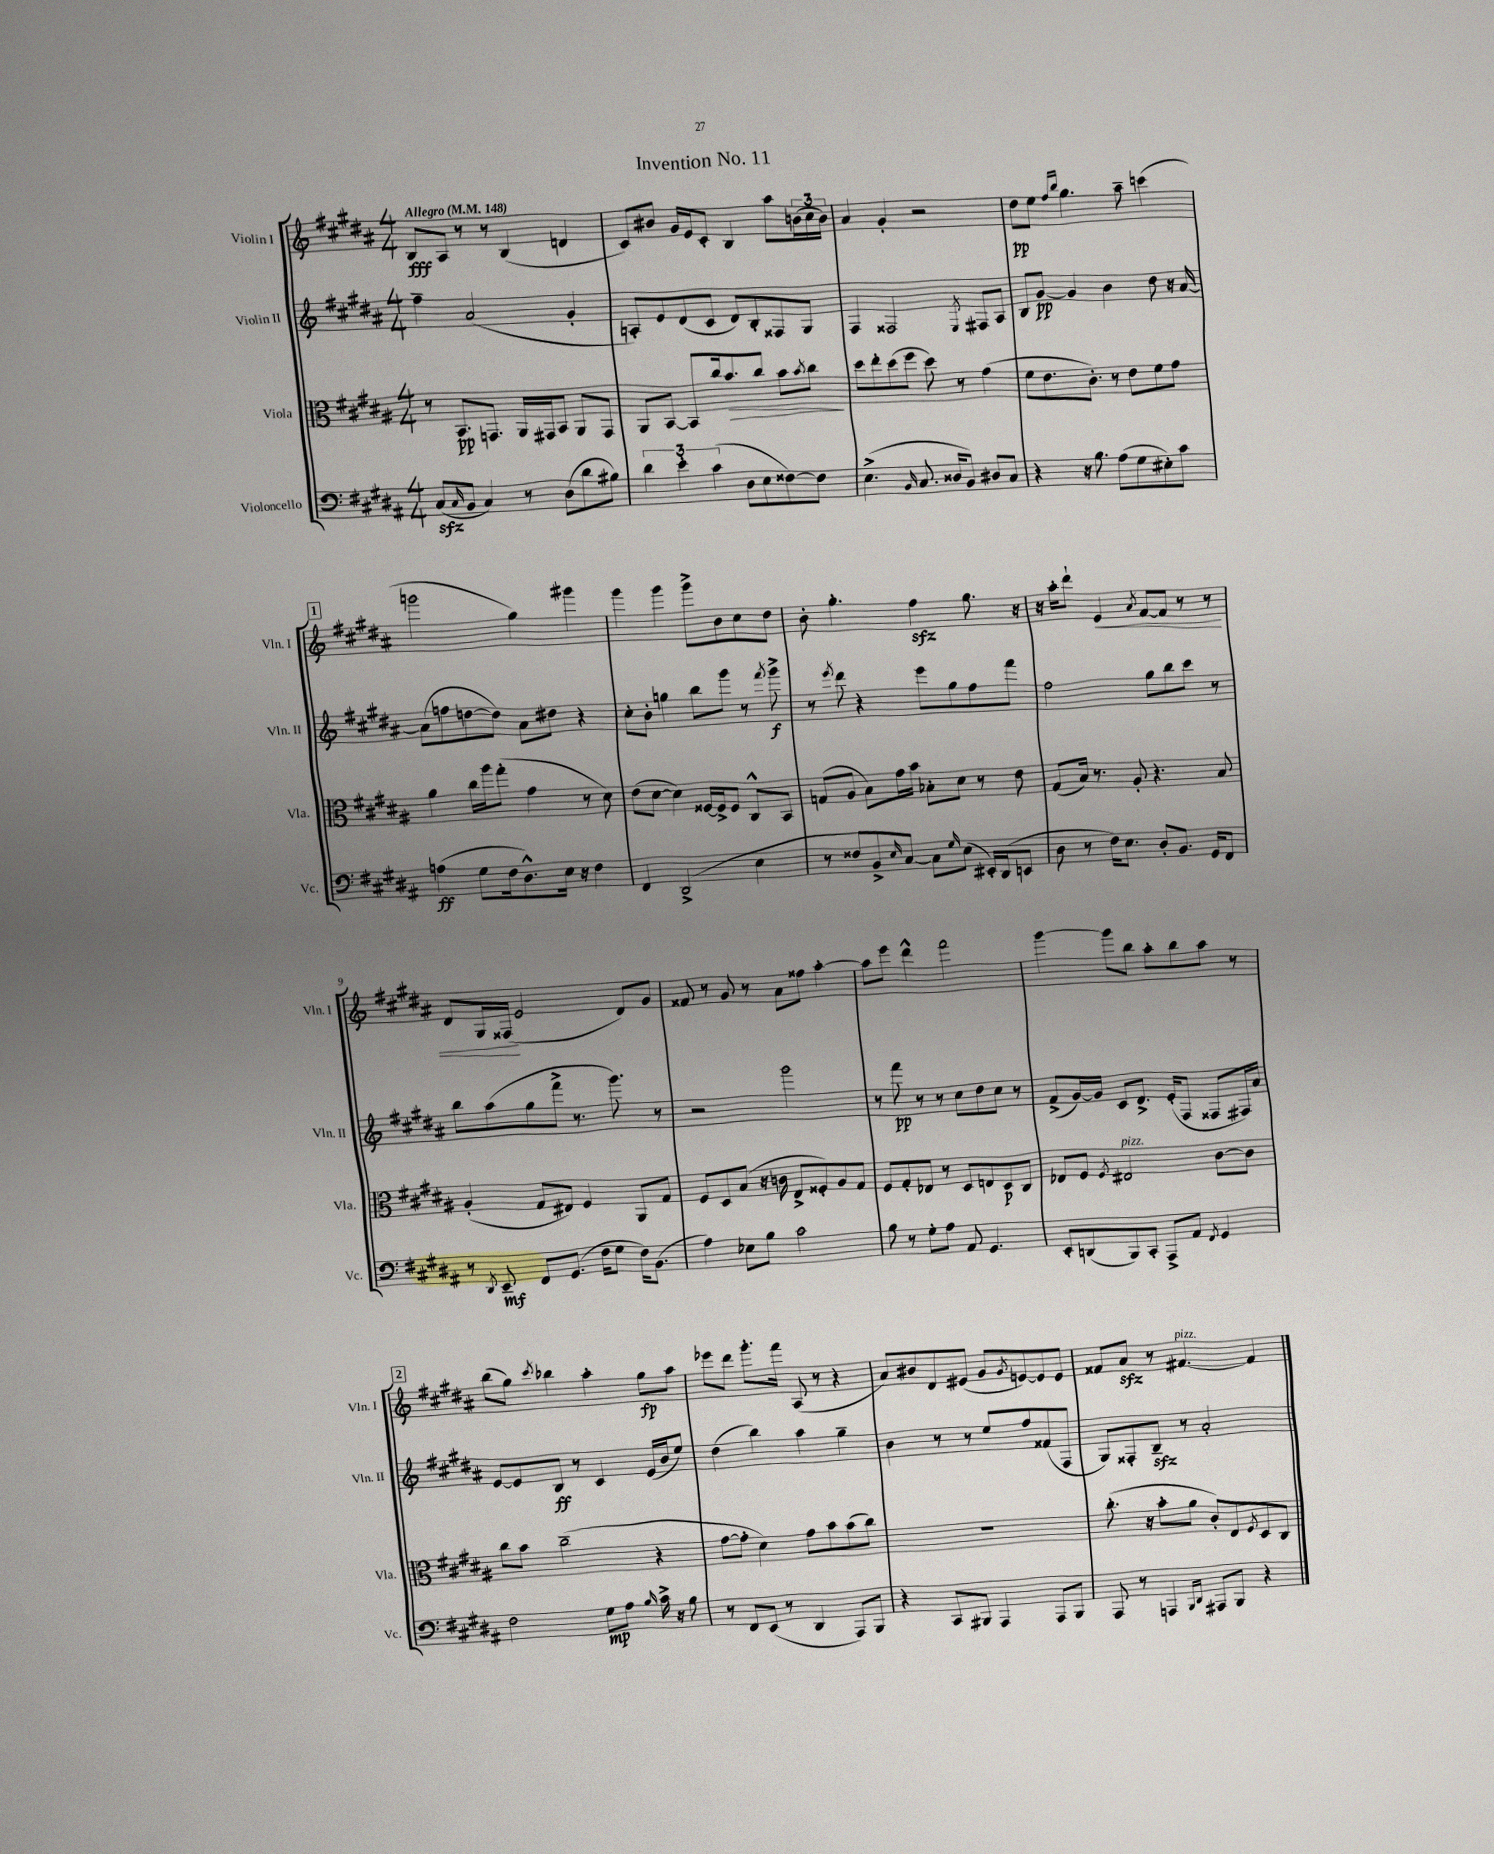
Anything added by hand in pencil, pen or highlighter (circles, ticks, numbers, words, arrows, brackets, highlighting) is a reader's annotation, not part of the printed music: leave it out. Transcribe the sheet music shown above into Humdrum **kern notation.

**kern	**kern	**kern	**kern
*staff4	*staff3	*staff2	*staff1
*clefF4	*clefC3	*clefG2	*clefG2
*k[f#c#g#d#a#]	*k[f#c#g#d#a#]	*k[f#c#g#d#a#]	*k[f#c#g#d#a#]
*M4/4	*M4/4	*M4/4	*M4/4
*MM148	*MM148	*MM148	*MM148
(8C#/L	8r	4ff#~\	8B/L
16qqC#/	.	.	.
8BB/J	8.BB/L	.	8A#/J
4C#/)	.	(2a#/	8r
.	8.GG/J	.	.
.	.	.	8r
8r	16AA#/LL	.	(4B/
.	16GG#/J	.	.
(8D#\L	8BB/J	.	.
8d#\	8AA#/L	4g#'/	4d/
8B#\J)	8GG#/J	.	.
=	=	=	=
6d#\	8AA#/L	8A'/L)	8c#/L)
.	[8BB/J	8e/	8b#/J
6e'\	.	.	.
.	8BB/]L	(8d#/	16g#/LL
.	.	.	16e/J
(6c#\	.	.	.
.	16cc#/k	8c#/J	8c#'/J
.	8.b/	.	.
8D#\L	.	8d#/L)	4B/
8E\	8cc#/J	8B'/	.
[8F##\)	8b\L	8F##/	8aa#\L
.	8qb/	.	.
8F##\]J	8cc#\J	8G#/J	(24b\L
.	.	.	24cc#\
.	.	.	24b\JJ)
=	=	=	=
(4.E^\	8dd#\L	4F#/	4a#/
.	8ee'\	.	.
.	(8dd#\	2F##/	4g#'/
16qqBB/	.	.	.
8.C#/	8ff#\J	.	.
.	8dd#\)	.	2r
16D##/LK	.	.	.
8BB/J)	8r	.	.
.	.	8qE/	.
8D#/L	(4g#\	8F#/L	.
8C#/J	.	8A#/J	.
=	=	=	=
4r	8f#\L	8B/L	8dd#\L
.	8.e\	[8g#/J	8ee\J
.	.	.	16qqff#/LL
.	.	.	16qqbb/JJ
16r	.	4g#/]	4.gg#\
8.B\	8.c#'\J)	.	.
(8A#\L	8r	4b\	.
8G#\	8e\L	.	8aa#~\
8E#'\)	8f#\	8dd#\	(4ccc\
8c#\J	8g#\J	16r	.
.	.	[16a#/	.
=	=	=	=
(4A\	4a#\	(8a#\]L	2ggg\
.	.	8ff\	.
8G#\L	16cc#\LL	[8dd\	.
.	16aa#\J	.	.
16F#\k	(8gg#'\J	8dd\]J)	.
8.D#^^\)	.	.	.
.	4g#\	8a#\L	4gg#\)
16E\Jk	.	8dd#\J	.
16r	.	.	.
4F#\	8r	4r	4ggg#\
.	8d#\)	.	.
=	=	=	=
4FF#/	(8e\L	8cc#'\L	4ggg#\
.	[8d#\J	8b'\J	.
(2DD#^/	4d#\])	4gg\	4ggg#\
.	[16F##/LL	8bb\L	8ggg#^\L
.	16F##^/]J	.	.
.	8F##/J	8ggg#\J	8b\
4E\	8C#^^/L	8r	8cc#\
.	.	8qfff#/	.
.	8BB/J	8ggg#^\	8dd#\J
=	=	=	=
8r	(8G/L	8r	8b'\
.	.	8qeee/	.
8F##/L	8A#/J	8ddd#\	4.gg#'\
8BB^/)	8B\L)	4r	.
16qqE/	.	.	.
[8C#/J	16g#\L	.	.
.	16b\JJ	.	.
8C#\]L	8B-'\L	8eee\L	4ff#\
16qqG#/	.	.	.
(8E\J	8d#\J	8gg#\	.
16EE#'/LL)	8r	8ff#\	8.gg#\
(16DD#/J	.	.	.
8EE/J	8e\	8fff#\J	.
.	.	.	16r
=	=	=	=
8D#\	(8G#/L	2ff#\	16r
.	.	.	16aa#'\LK
8r	16B/Jk)	.	8ddd#`\J
.	8.r	.	.
16F#\LK)	.	.	4e/
8.E\J	.	.	.
.	8A#'/	.	.
.	.	.	8qa#/
8D#'/L	4.r	8gg#\L	[8f#/L
8.BB/J	.	8bb\	8f#/]J
.	.	8ccc#\J	8r
16GG#/LK	.	.	.
8FF#/J	8B/	8r	8r
=	=	=	=
8r	(4A#'/	8bb\L	8d#/L
8qDD#/	.	.	.
8EE~/	.	(8aa#\	16G#/L
.	.	.	(16F##/JJ
8FF#/L	8G#/L	8gg#\	2e/
(8.GG#/J	8E#/J)	8fff#^\J	.
.	4F#/	8.r	.
16F#\LK	.	.	.
8G#\J	.	.	.
.	.	8.ggg#\)	.
16F#\LK)	8AA#/L	.	8d#/L)
(8.BB\J	.	.	.
.	8G#/J	8r	8g#/J
=	=	=	=
4A#\)	8F#/L	2r	8f##/
.	8D#/	.	8r
8E-\L	(8B/J	.	8g#/
8B\J	16r	.	8r
.	16c\	.	.
2c#\	8E^/L	2ggg#\	8a#\L
.	8F##'/)	.	8ff##\J
.	8A#/	.	[4aa#'\
.	8G#/J	.	.
=	=	=	=
8B\	8F#/L	8r	8aa#\]L
8r	8G#'/	8fff#\	8eee\J
8G#'\L	8E-/J	8r	4ddd#^^\
8A#\J	8r	8r	.
8AA#/	8D#/L	8cc#\L	2fff#\
4.GG#/	8E/	8dd#\	.
.	8D#/	8cc#\J	.
.	8C#/J	8r	.
=	=	=	=
8EE'/L	8E-/L	(8f#^/L	[4ggg#\
(8DD/	8F#/J	[16g#/L)	.
.	.	16g#/]JJ	.
.	8qF#/	.	.
8BBB/)	2E#/	8c#/L	8ggg#\]L
8CC#'/J	.	8.d#^/J	8bb\J
8AAA#^/L	.	.	8aa#'\L
.	.	(16e'/LK	.
8AA#/J	.	8F#/J	8bb\
8qFF#/	.	.	.
4GG#/	[8c#\L	8F##/L	8aa#\J
.	8c#\]J	16F#/L)	8r
.	.	16a#/JJ	.
=	=	=	=
2F#\	8cc#\L	[8e/L	(8bb\L
.	8b\J	8e/]	8gg#\J)
.	.	.	8qccc#/
.	(2cc#~\	8B/J	4bb-\
.	.	8r	.
8G#\L	.	4c#/	4aa#'\
8A#\J	.	.	.
16qqB/	.	.	.
16c#^\	4r	(16e/LL	8gg#\L
16r	.	16b/J	.
8B\	.	8ee/J)	8aa#\J
=	=	=	=
8r	[8g#\L	(4dd#\	8eee-\L
8FF#/L	8g#'\]J	.	8ddd#\J
(8EE/J	4d#\)	4bb\)	8.ggg#'\L
8r	.	.	.
.	.	.	16fff#\Jk
4DD#/	8g#\L	4aa#\	(8A#/
.	8b\	.	8r
8AAA#/L)	(8b\	4gg#~\	4r
8BBB/J	8cc#\J)	.	.
=	=	=	=
4r	1r	4b\	8a#/L)
.	.	.	8b#/
8CC#/L	.	8r	8d#/
8BBB#/J	.	8r	(8e#/J
4AAA#/	.	8ee/L	8g#/L
.	.	.	8qg#/
.	.	8ff#/	[8e/)
8AAA#/L	.	(8f##/	8e/]
8BBB#/J	.	8F#/J	8e/J
=	=	=	=
8AAA#/	(8.cc#'\	8G#/L)	8f##/L
8r	.	8F##'/	8a#/J
.	16r	.	.
4AAA/	8b'\L	8B~/J	8r
.	8a#\J	8r	[4.f#/
16qqBBB/LL	.	.	.
16qqDD#/JJ	.	.	.
8AAA#/L	8c#'/L)	2a#'/	.
8BBB/J	8E/	.	.
.	8qF#/	.	.
4r	8D#/	.	4f#/]
.	8C#/J	.	.
==	==	==	==
*-	*-	*-	*-
